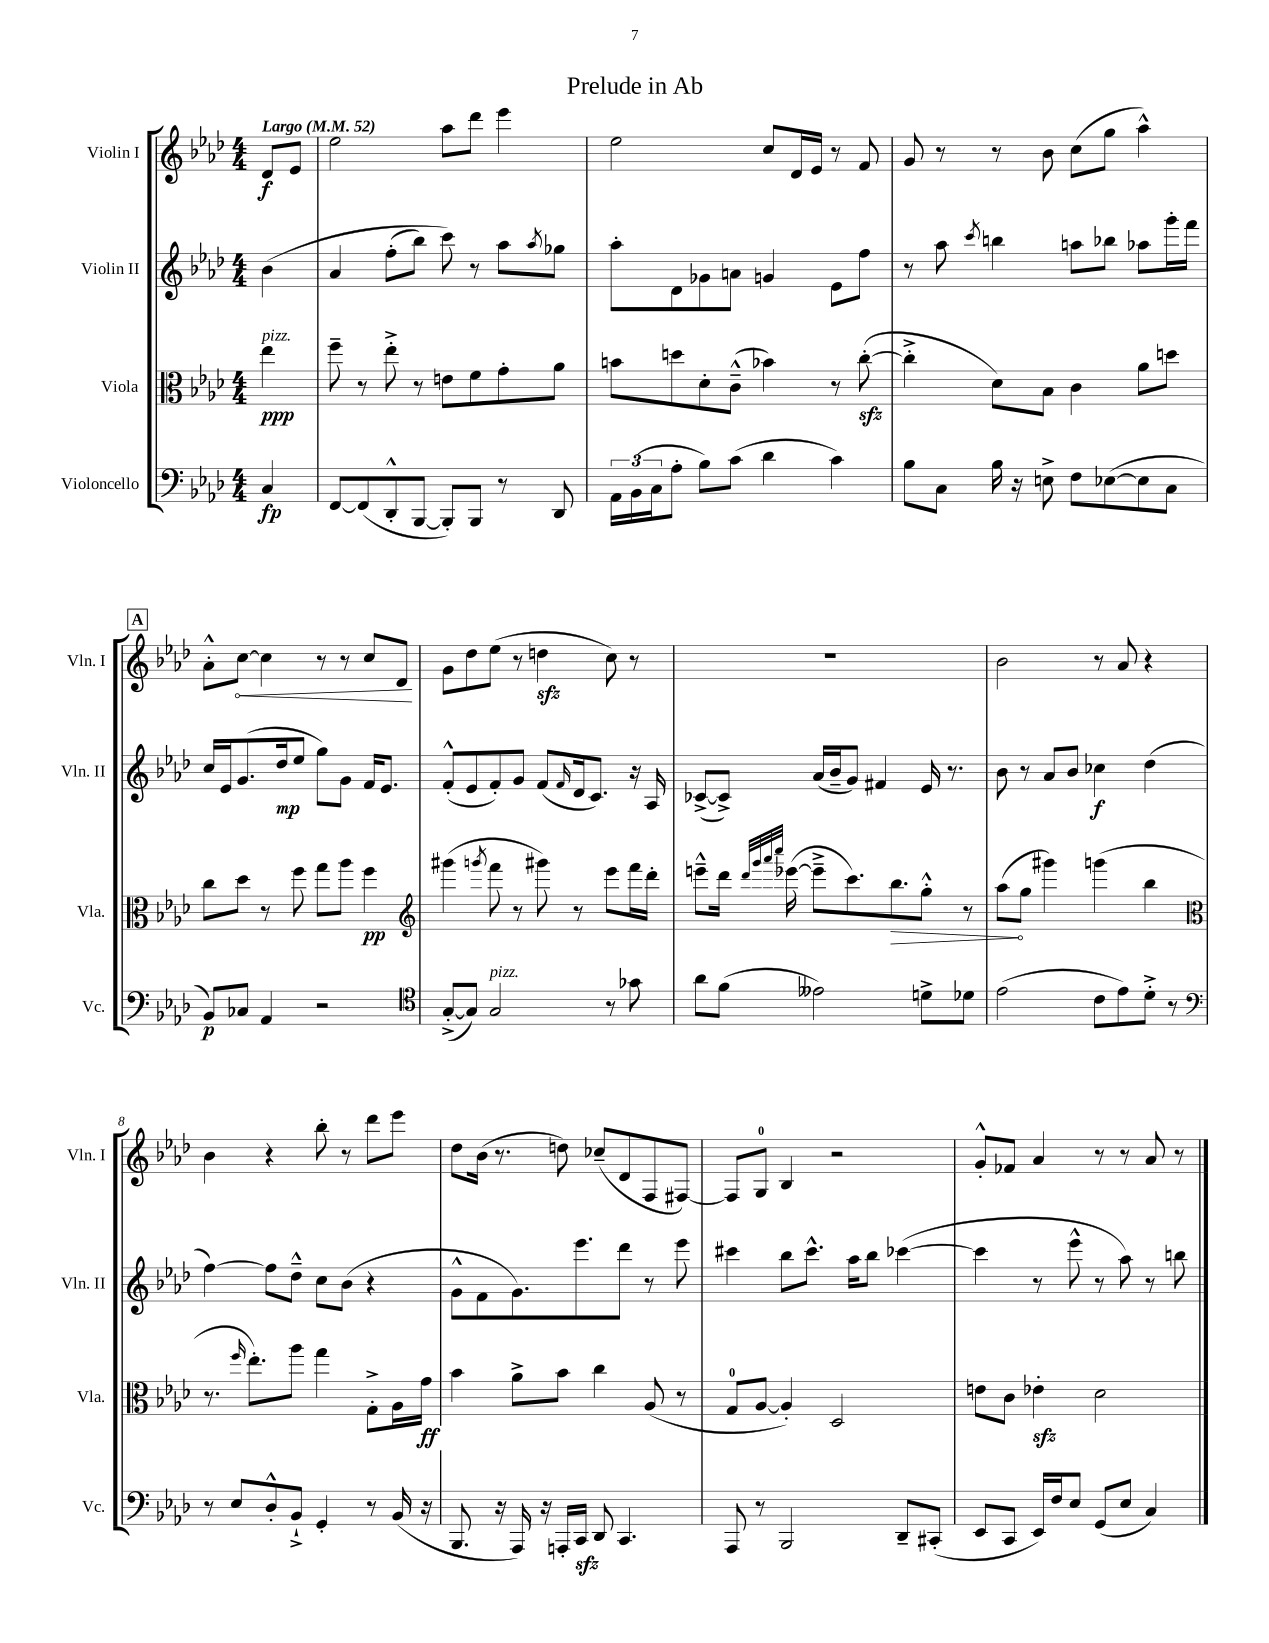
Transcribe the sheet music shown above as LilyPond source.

\header { title = "Prelude in Ab" }
<<
\new StaffGroup <<
\new Staff = "s0" \with { instrumentName = "Violin I" shortInstrumentName = "Vln. I" } {
    \clef treble \key aes \major \numericTimeSignature \time 4/4 \partial 4 \tempo "Largo" 4 = 52
    des'8\f ees'8 |
    ees''2 aes''8 des'''8 ees'''4 |
    ees''2 c''8 des'16 ees'16 r8 f'8 |
    g'8 r8 r8 bes'8 c''8( g''8 aes''4-^) |
    \mark \markup { \box "A" } aes'8-.-^ \once \override Hairpin.circled-tip = ##t c''8~\< c''4 r8 r8 c''8 des'8\! |
    g'8 des''8 ees''8( r8 d''4\sfz c''8) r8 |
    R1 |
    bes'2 r8 aes'8 r4 |
    bes'4 r4 bes''8-. r8 des'''8 ees'''8 |
    des''8 bes'16( r8. d''8) ces''8--( des'8 f8 fis8~) |
    fis8 g8-0 bes4 r2 |
    g'8-.-^ fes'8 aes'4 r8 r8 aes'8 r8 \bar "|." |
}
\new Staff = "s1" \with { instrumentName = "Violin II" shortInstrumentName = "Vln. II" } {
    \clef treble \key aes \major \numericTimeSignature \time 4/4 \partial 4
    bes'4\( |
    aes'4 f''8-.( bes''8) c'''8\) r8 aes''8 \acciaccatura { aes''8 } ges''8 |
    aes''8-. des'8 ges'8 a'8 g'4 ees'8 f''8 |
    r8 aes''8 \acciaccatura { c'''8 } b''4 a''8 bes''8 aes''8 g'''16-. f'''16 |
    \mark \markup { \box "A" } c''16 ees'16 g'8.( des''16\mp ees''8 g''8) g'8 f'16 ees'8. |
    f'8-.-^( ees'8 f'8-.) g'8 f'8( \grace { f'16 } des'16 c'8.) r16 aes16 |
    ces'8~->( ces'8->) aes'16( bes'16-- g'8) fis'4 ees'16 r8. |
    bes'8 r8 aes'8 bes'8 ces''4\f des''4( |
    f''4~) f''8 des''8---^ c''8 bes'8( r4 |
    g'8-^ f'8 g'8.) ees'''8. des'''8 r8 ees'''8 |
    cis'''4 bes''8 cis'''8.-^ aes''16 bes''8 ces'''4~( |
    ces'''4 r8 ees'''8-^ r8 aes''8) r8 b''8 \bar "|." |
}
\new Staff = "s2" \with { instrumentName = "Viola" shortInstrumentName = "Vla." } {
    \clef alto \key aes \major \numericTimeSignature \time 4/4 \partial 4
    ees''4\ppp^\markup { \italic "pizz." } |
    f''8-- r8 ees''8-.-> r8 e'8 f'8 g'8-. aes'8 |
    b'8 d''8 des'8-. c'8---^( bes'4) r8 c''8~-.\sfz( |
    c''4-.-> des'8) bes8 c'4 aes'8 d''8 |
    \mark \markup { \box "A" } c''8 des''8 r8 f''8 g''8 aes''8 f''4\pp |
    \clef treble gis'''4( \acciaccatura { g'''8 } f'''8 r8 gis'''8) r8 ees'''8 f'''16 des'''16-. |
    e'''8---^ des'''16 \grace { des'''32 g'''32 aes'''32 c''''32 } ees'''16~( ees'''8---> c'''8.) \once \override Hairpin.circled-tip = ##t bes''8.\> g''8-.-^ r8 |
    aes''8\!( g''8 gis'''4) g'''4( bes''4 |
    \clef alto r8. \grace { f''16 } ees''8.-.) aes''8 g''4 g8-.-> aes16 g'16\ff |
    bes'4 aes'8-> bes'8 c''4 aes8( r8 |
    g8-0 aes8~ aes4-.) des2 |
    e'8 c'8 ees'4-.\sfz des'2 \bar "|." |
}
\new Staff = "s3" \with { instrumentName = "Violoncello" shortInstrumentName = "Vc." } {
    \clef bass \key aes \major \numericTimeSignature \time 4/4 \partial 4
    c4\fp |
    f,8~ f,8( des,8-.-^ bes,,8~ bes,,8-.) bes,,8 r8 des,8 |
    \tuplet 3/2 { aes,16 bes,16( c16 } aes8-. bes8) c'8( des'4 c'4) |
    bes8 c8 bes16 r16 e8-> f8 ees8~( ees8 c8 |
    \mark \markup { \box "A" } bes,8\p) ces8 aes,4 r2 |
    \clef tenor g8~-.->( g8) g2^\markup { \italic "pizz." } r8 ges'8 |
    aes'8 f'8( eeses'2) d'8-> des'8 |
    ees'2( c'8 ees'8) des'8-.-> r8 |
    \clef bass r8 ees8 des8-.-^ bes,8-!-> g,4-. r8 bes,16( r16 |
    bes,,8. r16 aes,,16) r16 a,,16-. c,16\sfz des,8 c,4. |
    aes,,8 r8 bes,,2 des,8-- cis,8-.( |
    ees,8 c,8 ees,16) f16 ees8 g,8( ees8 c4) \bar "|." |
}
>>
>>
